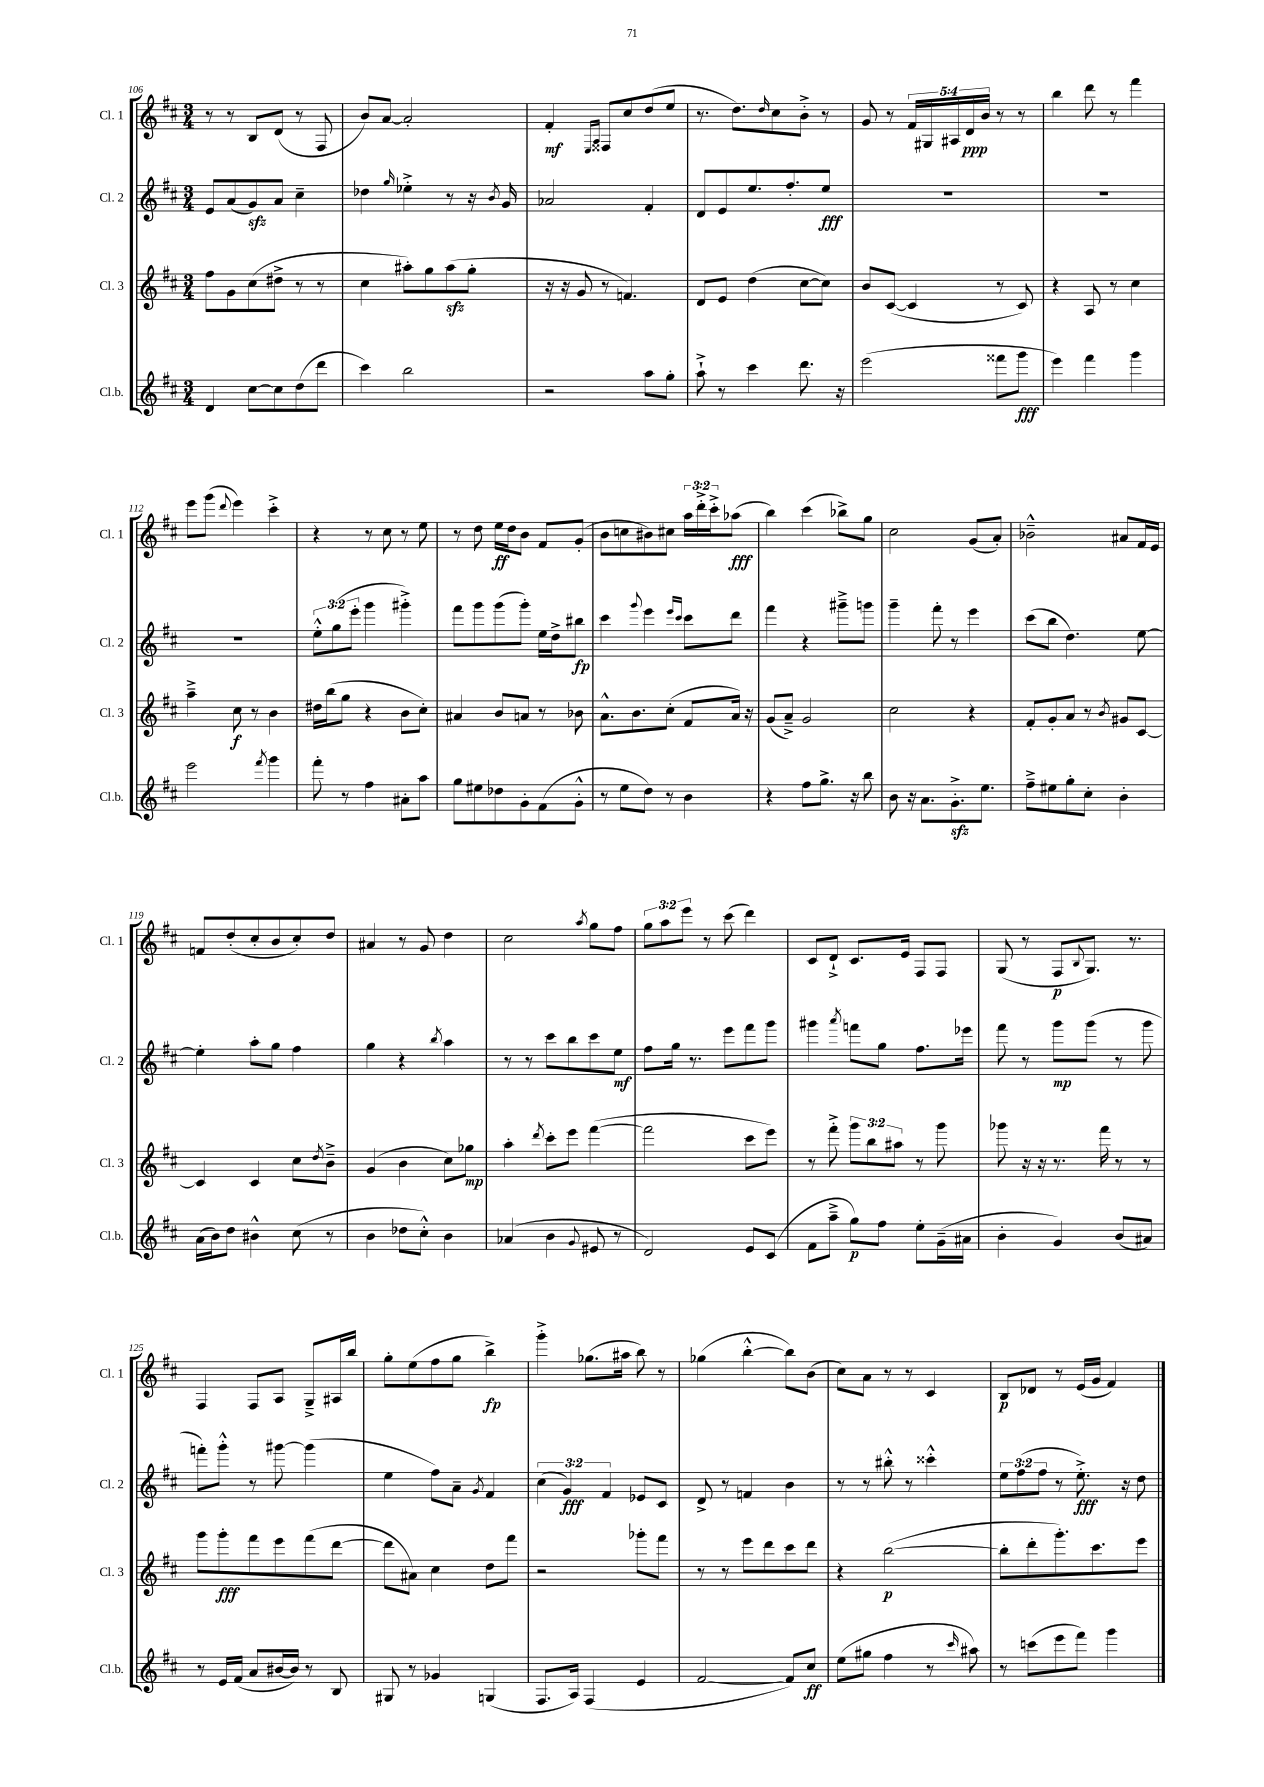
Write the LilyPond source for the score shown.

<<
\new StaffGroup <<
\new Staff = "s0" \with { instrumentName = "Cl. 1" shortInstrumentName = "Cl. 1" } {
    \clef treble \key d \major \numericTimeSignature \time 3/4 \override Staff.TupletNumber.text = #tuplet-number::calc-fraction-text
    r8 r8 b8 d'8( r8 fis8 |
    b'8) a'8~ a'2-. |
    fis'4-.\mf \grace { e16 a16 } fisis8 cis''8 d''8( e''8 |
    r8. d''8.) \grace { d''16 } cis''8 b'8-.-> r8 |
    g'8 r8 \tuplet 5/4 { fis'16 gis16 ais16 d'16\ppp b'16 } r8 r8 |
    b''4 d'''8 r8 fis'''4 |
    e'''8 g'''8( \appoggiatura { d'''8 } e'''4) cis'''4-.-> |
    r4 r8 cis''8 r8 e''8 |
    r8 d''8 e''16\ff d''16 b'8 fis'8 g'8-.( |
    b'8 c''8 bis'8) cis''8 \tuplet 3/2 { a''16 d'''16-.-> cis'''16-.-> } aes''8\fff( |
    b''4) cis'''4( bes''8->) g''8 |
    cis''2 g'8( a'8-.) |
    bes'2---^ ais'8 fis'16 e'16 |
    f'8 d''8-.( cis''8-. b'8 cis''8-.) d''8 |
    ais'4 r8 g'8 d''4 |
    cis''2 \acciaccatura { a''8 } g''8 fis''8 |
    \tuplet 3/2 { g''8 a''8 e'''8 } r8 cis'''8( d'''4) |
    cis'8 d'8-!-> cis'8. e'16 fis8 fis8 |
    g8( r8 fis8\p \appoggiatura { b8 } g8.) r8. |
    fis4 fis8 a8 g8---> ais16 b''16 |
    g''8-. e''8( fis''8 g''8 b''4->\fp) |
    g'''4-.-> ges''8.( ais''16 b''8) r8 |
    ges''4( b''4~-.-^ b''8) b'8( |
    cis''8) a'8 r8 r8 cis'4 |
    b8\p des'8 r8 e'16( g'16 fis'4) \bar "|." |
}
\new Staff = "s1" \with { instrumentName = "Cl. 2" shortInstrumentName = "Cl. 2" } {
    \clef treble \key d \major \numericTimeSignature \time 3/4 \override Staff.TupletNumber.text = #tuplet-number::calc-fraction-text
    e'8 a'8( g'8\sfz) a'8 cis''4-- |
    des''4 \grace { g''16 } ees''4-.-> r8 r16 \acciaccatura { b'8 } g'16 |
    aes'2 fis'4-. |
    d'8 e'8 e''8. fis''8.-. e''8\fff |
    R2. |
    R2. |
    R2. |
    \tuplet 3/2 { e''8-.-^ g''8( e'''8-. } g'''4 gis'''4-.->) |
    fis'''8 g'''8 g'''8( g'''8-.) e''16 d''16-> bis''8\fp |
    cis'''4 \appoggiatura { g'''8 } e'''4 \grace { e'''16 cis'''16 } cis'''8 d'''8 |
    fis'''4 r4 gis'''8---> g'''8 |
    g'''4-- fis'''8-. r8 e'''4 |
    cis'''8( b''8 d''4.) e''8~ |
    e''4-. a''8-. g''8 fis''4 |
    g''4 r4 \acciaccatura { b''8 } a''4 |
    r8 r8 cis'''8 b''8 cis'''8 e''8\mf |
    fis''8 g''16 r8. e'''8 fis'''8 g'''8 |
    gis'''4 \acciaccatura { a'''8 } f'''8 g''8 fis''8. ees'''16 |
    fis'''8 r8 g'''8\mp g'''8( r8 g'''8 |
    f'''8-.) g'''8-.-^ r8 gis'''8~ gis'''4( |
    e''4 fis''8) a'8-- \acciaccatura { g'8 } fis'4 |
    \tuplet 3/2 { cis''4( g'4\fff) fis'4 } ees'8 cis'8 |
    d'8-> r8 f'4 b'4 |
    r8 r8 bis''8-.-^ r8 cisis'''4-.-^ |
    \tuplet 3/2 { e''8 fis''8( fis''8 } r8 e''8.-.->\fff) r16 d''8 \bar "|." |
}
\new Staff = "s2" \with { instrumentName = "Cl. 3" shortInstrumentName = "Cl. 3" } {
    \clef treble \key d \major \numericTimeSignature \time 3/4 \override Staff.TupletNumber.text = #tuplet-number::calc-fraction-text
    fis''8 g'8 cis''8( dis''8-> r8 r8 |
    cis''4 ais''8-.) g''8 ais''8\sfz( g''8-. |
    r16 r16 g'8 r8 f'4.) |
    d'8 e'8 d''4( cis''8~ cis''8) |
    b'8 cis'8~( cis'4 r8 cis'8) |
    r4 a8 r8 cis''4 |
    a''4---> cis''8\f r8 b'4 |
    dis''16 b''16( g''8 r4 b'8 cis''8-.) |
    ais'4 b'8 a'8 r8 bes'8 |
    a'8.-^ b'8. cis''8-.( fis'8 a'16) r16 |
    g'8( a'8--->) g'2 |
    cis''2 r4 |
    fis'8-. g'8-. a'8 r8 \acciaccatura { b'8 } gis'8 cis'8~ |
    cis'4 cis'4 cis''8 \acciaccatura { d''8 } b'8---> |
    g'4( b'4 cis''8) ges''8\mp |
    a''4-. \acciaccatura { d'''8 } cis'''8-. e'''8 fis'''4~( |
    fis'''2 cis'''8 e'''8) |
    r8 fis'''8-.-> \tuplet 3/2 { g'''8 b''8 ais''8 } r8 g'''8 |
    ges'''8 r16 r16 r8. fis'''16 r8 r8 |
    g'''8 g'''8-.\fff fis'''8 e'''8 fis'''8( d'''8~ |
    d'''8 ais'8) cis''4 d''8 fis'''8 |
    r2 ges'''8-. fis'''8 |
    r8 r8 e'''8 d'''8 cis'''8 d'''8 |
    r4 b''2~\p( |
    b''8-. d'''8-. g'''8.-.) cis'''8. e'''8 \bar "|." |
}
\new Staff = "s3" \with { instrumentName = "Cl.b." shortInstrumentName = "Cl.b." } {
    \clef treble \key d \major \numericTimeSignature \time 3/4
    d'4 cis''8~ cis''8 d''8( d'''8 |
    cis'''4) b''2 |
    r2 a''8 g''8-. |
    a''8-!-> r8 cis'''4 d'''8. r16 |
    e'''2( fisis'''8 g'''8\fff |
    e'''4) fis'''4 g'''4 |
    e'''2 \acciaccatura { fis'''8 } g'''4 |
    fis'''8-. r8 fis''4 ais'8-. a''8 |
    g''8 eis''8 des''8 g'8-. fis'8( g'8-.-^ |
    r8 e''8 d''8) r8 b'4 |
    r4 fis''8 g''8.-> r16 b''8 |
    b'8 r16 a'8. g'8.-.->\sfz e''8. |
    fis''8---> eis''8 g''8-. cis''8-. b'4-. |
    a'16( b'16) d''8 bis'4-^ cis''8( r8 |
    b'4 des''8 cis''8-.-^) b'4 |
    aes'4( b'4 \appoggiatura { g'8 } eis'8 r8 |
    d'2) e'8 cis'8( |
    fis'8 a''8---> g''8\p) fis''8 e''8-. g'16--( ais'16 |
    b'4-. g'4) b'8( ais'8) |
    r8 e'16 fis'16( a'8 bis'16~ bis'16) r8 b8 |
    gis8 r8 ges'4 g4( |
    fis8. a16) fis4( e'4 |
    fis'2~ fis'8) cis''8\ff |
    e''8( gis''8 fis''4 r8 \grace { cis'''16 } ais''8) |
    r8 c'''8( e'''8 fis'''8) g'''4 \bar "|." |
}
>>
>>
\layout { \context { \Score currentBarNumber = #106 } }
